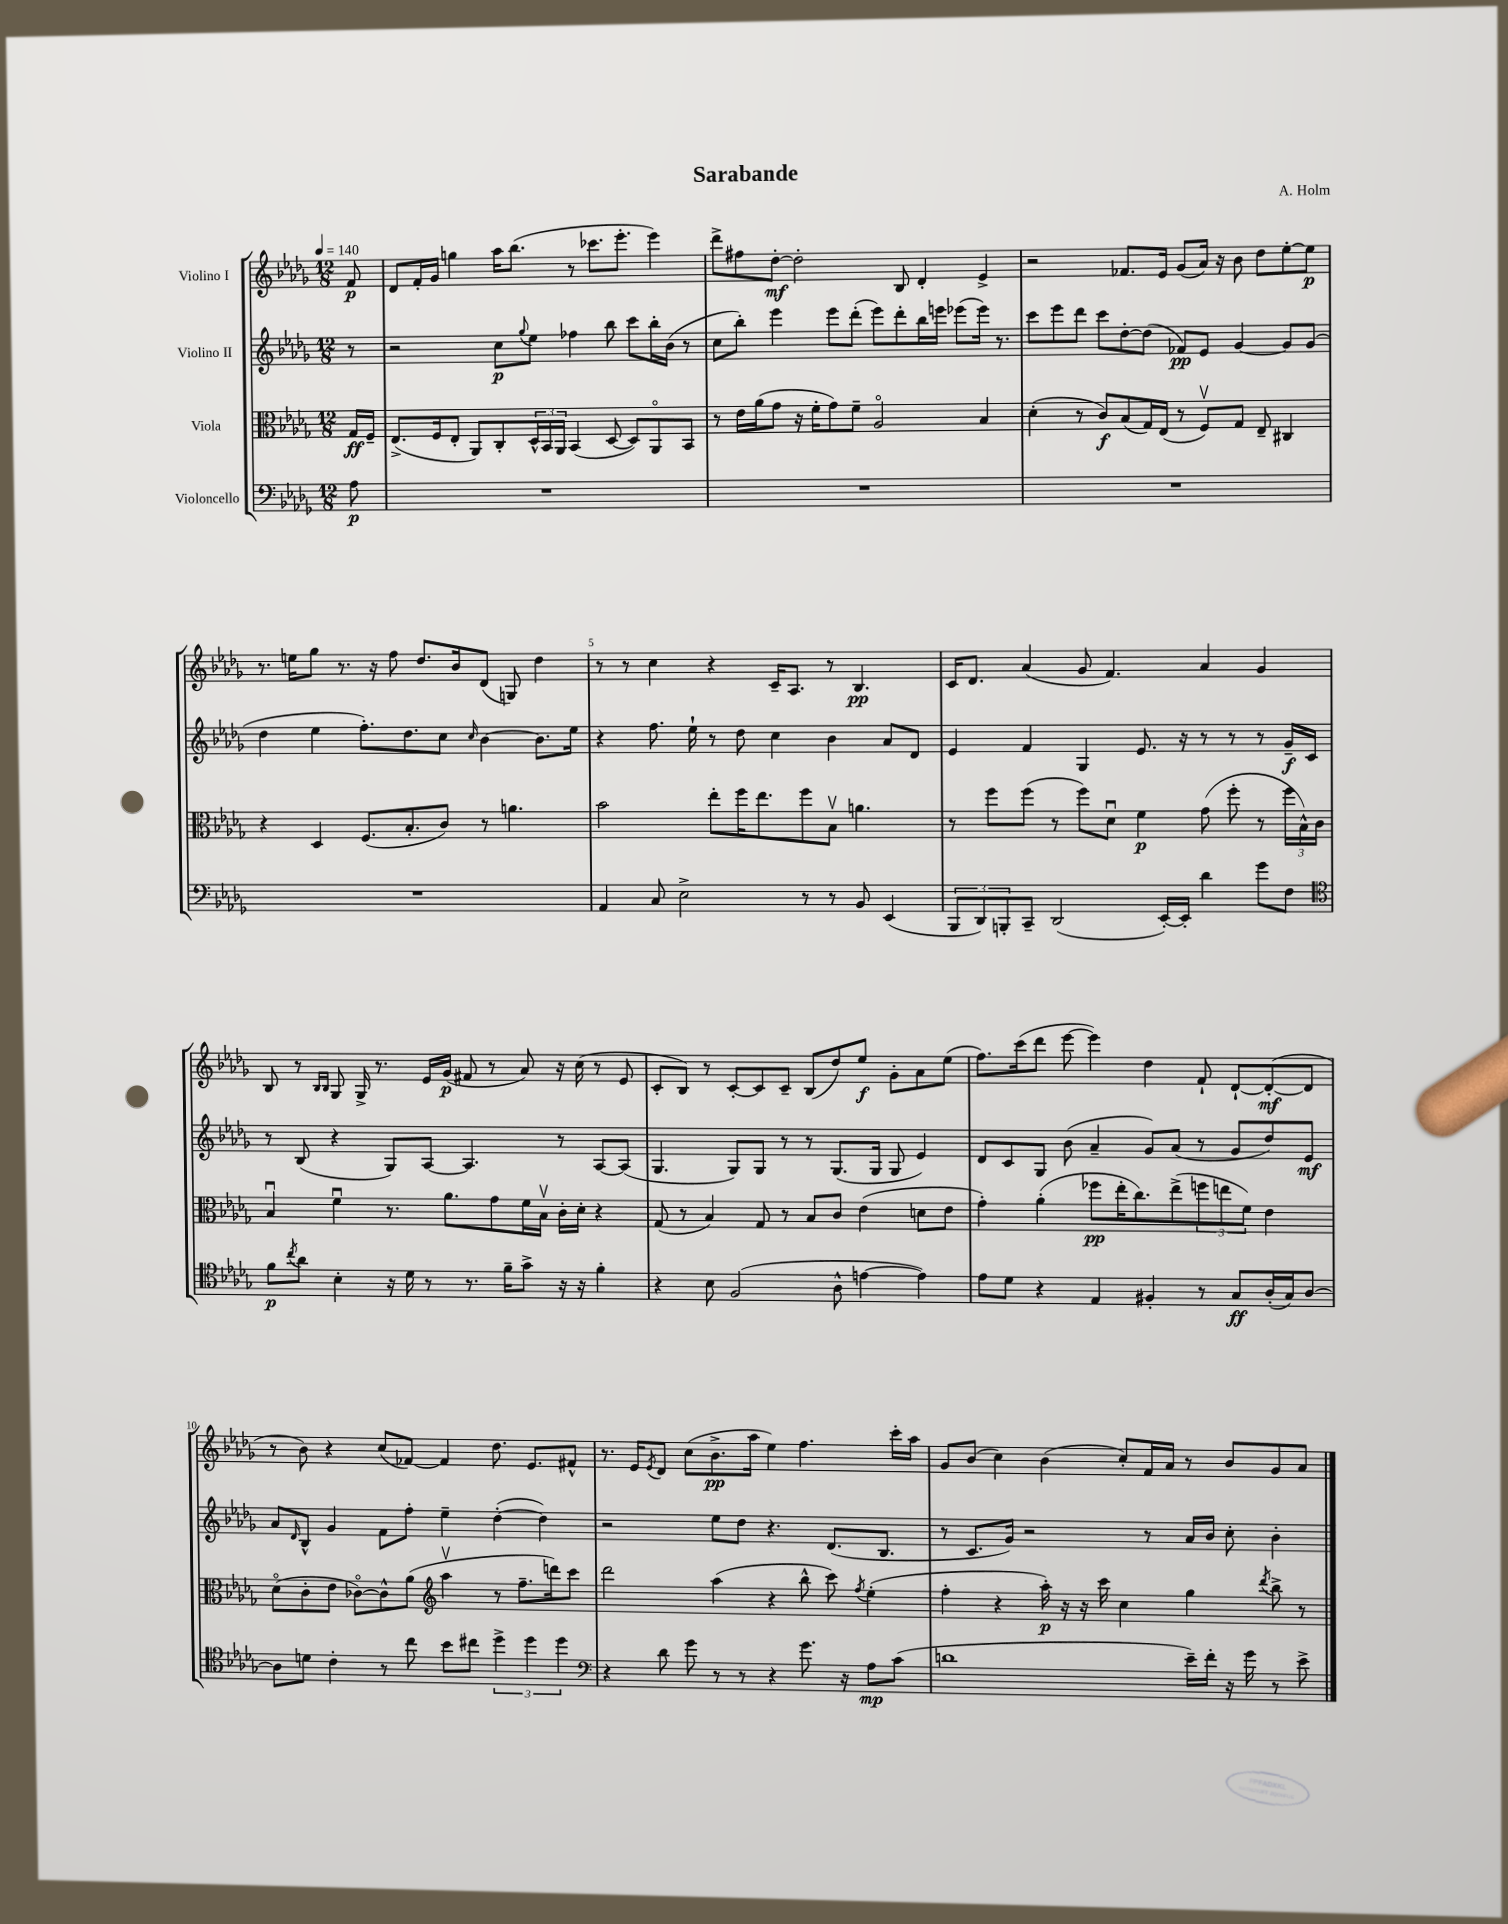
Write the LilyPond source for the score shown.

\header { title = "Sarabande" composer = "A. Holm" }
<<
\new StaffGroup <<
\new Staff = "s0" \with { instrumentName = "Violino I" } {
    \clef treble \key des \major \numericTimeSignature \time 12/8 \partial 8 \tempo 4 = 140
    f'8\p |
    des'8 f'16-. ges'16 g''4 aes''16 bes''8.( r8 ces'''8. ees'''8.-. ees'''4) |
    des'''8-> fis''8 des''8~-.\mf des''2-. bes8 des'4-. ees'4-> |
    r2 fes'8. ees'16 ges'8( aes'16) r16 bes'8 des''8 ees''8~-. ees''8\p |
    r8. e''16 ges''8 r8. r16 f''8 des''8. bes'16 des'8( g8) des''4 |
    r8 r8 c''4 r4 c'16-- aes8. r8 bes4.\pp |
    c'16 des'8. aes'4( ges'8 f'4.) aes'4 ges'4 |
    bes8 r8 \grace { bes16 bes16 } ges8 ges16-> r8. ees'16 ges'16\p( fis'8 r8 aes'8) r16 c''16( r8 ees'8 |
    c'8-. bes8) r8 c'8~-. c'8 c'8-- bes8( des''8) ees''8\f ges'8-. aes'8 ees''8( |
    f''8.) c'''16( des'''8 ees'''8~ ees'''4) des''4 f'8-! des'8~-! des'8~-.\mf( des'8 |
    r8 bes'8) r4 c''8( fes'8~) fes'4 des''8. ees'8. fis'8-^ |
    r8. ees'16 \acciaccatura { ees'8 } des'8 c''8( bes'8.->\pp aes''16 ees''4) f''4. c'''16-. aes''16 |
    ges'8 bes'8( c''4) bes'4( c''8-.) f'16 aes'16 r8 bes'8 ges'8 aes'8 \bar "|." |
}
\new Staff = "s1" \with { instrumentName = "Violino II" } {
    \clef treble \key des \major \numericTimeSignature \time 12/8 \partial 8
    r8 |
    r2 c''8\p \appoggiatura { ges''8 } ees''8 fes''4 bes''8 c'''8 bes''16-. bes'16( r8 |
    c''8 bes''8-.) ees'''4 ees'''8 des'''8-.( ees'''8) des'''8-. bes''16 e'''16 ees'''8( ees'''16) r8. |
    c'''8 ees'''8 des'''8 c'''8 des''8~-. des''8( fes'8\pp) ees'8 ges'4~ ges'8 ges'8( |
    des''4 ees''4 f''8.-.) des''8. c''8 \grace { c''16 } bes'4~ bes'8. ees''16 |
    r4 f''8. ees''16-! r8 des''8 c''4 bes'4 aes'8 des'8 |
    ees'4 f'4 ges4 ees'8. r16 r8 r8 r8 ges'16--\f c'16 |
    r8 bes8( r4 ges8) aes8~ aes4. r8 aes8~ aes8( |
    ges4. ges8) ges8 r8 r8 ges8.( ges16 ges8 ees'4) |
    des'8 c'8 ges8 bes'8( aes'4-- ges'8) aes'8( r8 ges'8 des''8) ees'8\mf |
    aes'8 \grace { des'16 } bes8-^ ges'4 f'8 f''8-. ees''4-- des''4~-.( des''4) |
    r2 ees''8 des''8 r4. des'8.( bes8. |
    r8 c'8. ges'16) r2 r8 aes'16 bes'16 c''8-. bes'4-. \bar "|." |
}
\new Staff = "s2" \with { instrumentName = "Viola" } {
    \clef alto \key des \major \numericTimeSignature \time 12/8 \partial 8
    ges16\ff f16-- |
    ees8.->( f16 ees8-. aes,8) c8-. \tuplet 3/2 { des16-^ bes,16 aes,16 } bes,4( des8~ des8) aes,8\flageolet bes,8 |
    r8 ees'16 aes'16( ges'8 r16 f'16-. ges'8) f'8-- aes2\flageolet bes4 |
    des'4-.( r8 c'8\f) bes8( ges16) ees16( r8 f8\upbow) ges8 ees8-- cis4 |
    r4 des4 f8.( bes8.-. c'8) r8 a'4. |
    bes'2 ees''8-. f''16 ees''8. f''8 bes8\upbow a'4. |
    r8 f''8 f''8( r8 f''8) des'8\downbow f'4\p ges'8( f''8-. r8 \tuplet 3/2 { f''16 bes16-^) c'16 } |
    bes4\downbow f'4\downbow r8. aes'8. ges'8 f'16 bes16\upbow c'16-. des'16-. r4 |
    ges8( r8 bes4) ges8 r8 bes8 c'8 ees'4( d'8 ees'8 |
    ges'4-.) aes'4-.( fes''8\pp ees''16-. c''8.) ees''8->( \tuplet 3/2 { f''8 e''8 f'8) } ees'4 |
    des'8\flageolet( c'8-. ees'8 ces'8~\flageolet) ces'8-^ aes'8( \clef treble aes''4\upbow r8 f''8.-- d'''16) c'''8 |
    des'''2 aes''4( r4 bes''8-^ c'''8) \acciaccatura { f''8 } ees''4-.( |
    f''4-. r4 aes''16-.\p) r16 r16 c'''16 c''4 ges''4 \acciaccatura { des'''8 } bes''8-> r8 \bar "|." |
}
\new Staff = "s3" \with { instrumentName = "Violoncello" } {
    \clef bass \key des \major \numericTimeSignature \time 12/8 \partial 8
    aes8\p |
    R1. |
    R1. |
    R1. |
    R1. |
    aes,4 c8 ees2-> r8 r8 bes,8 ees,4( |
    \tuplet 3/2 { bes,,8 des,8) b,,8-. } c,8-- des,2( ees,16~-.) ees,16-. des'4 ges'8 f8 |
    \clef tenor f'8\p \acciaccatura { c''8 } aes'8 bes4-. r16 des'16 r8 r8. f'16-- ges'8-> r16 r16 f'4-. |
    r4 bes8 f2( aes8-^ e'4~ e'4) |
    ees'8 des'8 r4 ees4 fis4-. r8 ges8\ff aes16-.( ges16) aes8~ |
    aes8 d'8 c'4-. r8 c''8 bes'8 cis''8 \tuplet 3/2 { des''4-> des''4 des''4 } |
    \clef bass r4 des'8 ges'8 r8 r8 r4 ges'8. r16 aes8\mp c'8( |
    d'1 ees'16--) f'16-. r16 ges'16 r8 ees'8-> \bar "|." |
}
>>
>>
\layout { \context { \Score \override BarNumber.break-visibility = ##(#f #t #t) barNumberVisibility = #(every-nth-bar-number-visible 5) } }
